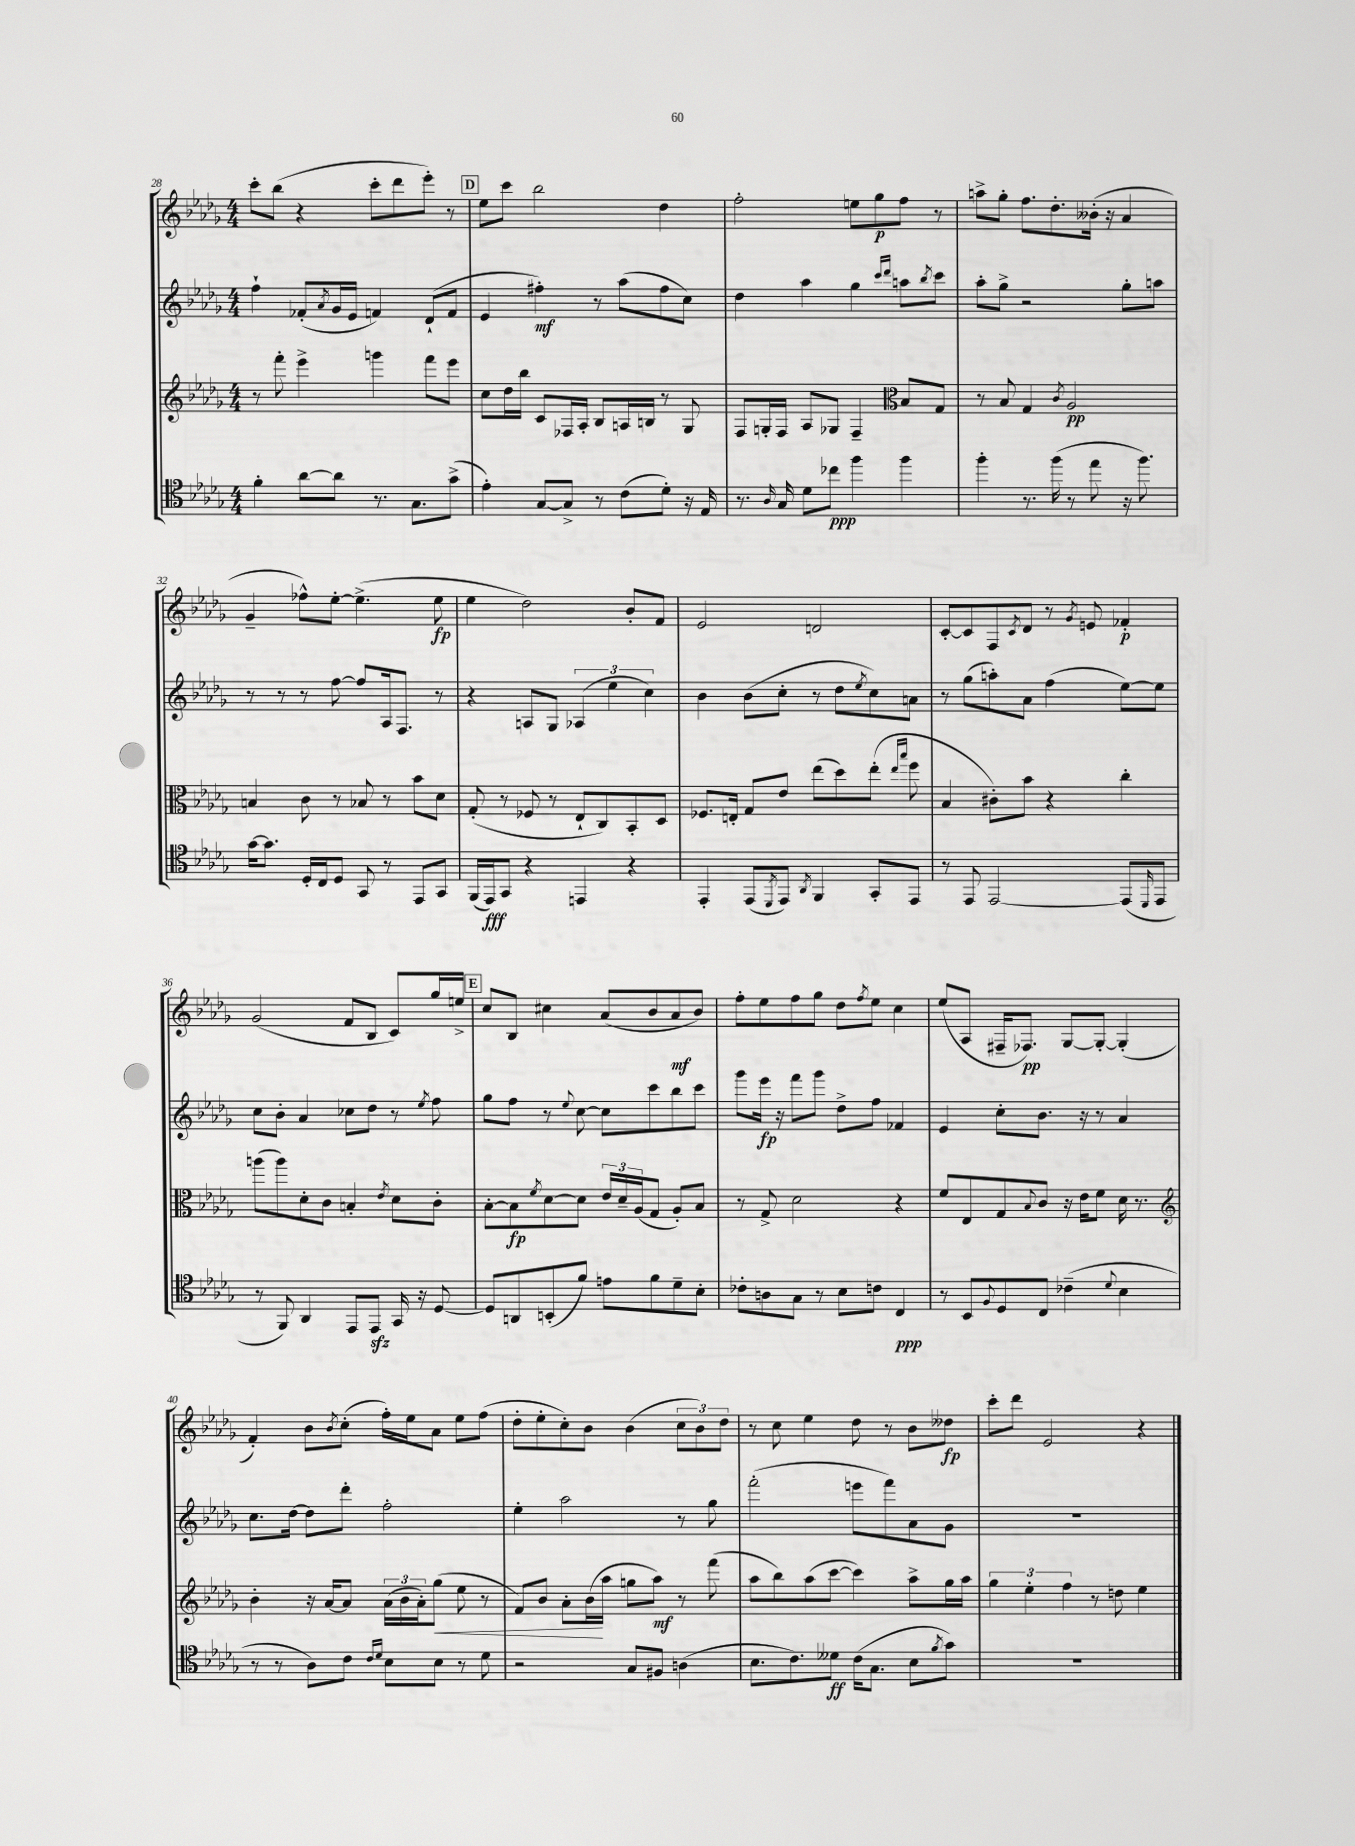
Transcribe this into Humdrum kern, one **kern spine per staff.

**kern	**kern	**kern	**kern
*staff4	*staff3	*staff2	*staff1
*clefC4	*clefG2	*clefG2	*clefG2
*k[b-e-a-d-g-]	*k[b-e-a-d-g-]	*k[b-e-a-d-g-]	*k[b-e-a-d-g-]
*M4/4	*M4/4	*M4/4	*M4/4
4f'	8r	4ff`	8ccc'
.	8fff'	.	(8bb-
[8a-	4eee-^	(8f-'	4r
.	.	8qa-	.
8a-]	.	16g-	.
.	.	16e-	.
8.r	4ggg	4f)	8ccc'
.	.	.	8ddd-
8.G-	.	.	.
.	8fff	(8d-`	8eee-')
(8g-^	8eee-	8f	8r
=	=	=	=
4e-')	8cc	4e-	8ee-
.	16dd-	.	8ccc
.	16bb-	.	.
[8G-	8c	4ff#')	2bb-
8G-^]	16F-	.	.
.	16A-'	.	.
8r	8B-	8r	.
(8c	16A	(8aa-	.
.	16B	.	.
8d-')	8r	8ff#	4dd-
16r	8G-	8cc)	.
16E-	.	.	.
=	=	=	=
8.r	8F	4dd-	2ff'
.	16G'	.	.
16qqA-	.	.	.
16G-	16F	.	.
8d-	8A-	4aa-	.
8cc-	8G-	.	.
4ff	4F~	4gg-	8ee
.	.	.	8gg-
*	*clefC3	*	*
.	.	16qqccc	.
.	.	16qqddd-	.
4ff	8B-	8aa	8ff
.	.	8qbb-	.
.	8G-	8ccc	8r
=	=	=	=
4ff'	8r	8aa-'	8aa^
.	8B-	8gg-^	8gg-'
8.r	4G-	2r	8.ff
(16ff	.	.	8.dd-'
.	8qc	.	.
8r	2A-	.	.
8ee-	.	.	(16b--'
.	.	.	16r
16r	.	8gg-'	4a-
8.ff)	.	.	.
.	.	8aa	.
=	=	=	=
[16g-	4B	8r	4g-~
8.g-]	.	.	.
.	.	8r	.
16D-'	8c	8r	8ff-^^)
16C	.	.	.
8D-	8r	[8ff	[8ee-'
8GG-	8B-	8ff]	(4.ee-^]
8r	8r	16A-	.
.	.	8.F	.
8EE-	8b-	.	.
8GG-	8d-	8r	8ee-
=	=	=	=
(16FF	(8G-'	4r	4ee-
16EE-)	.	.	.
8GG-	8r	.	.
4r	8F-	8A	2dd-)
.	8r	8G-	.
4EE	8E-`	(6A-	.
.	8C)	.	.
.	.	6ee-	.
4r	8BB-'	.	8b-'
.	.	6cc)	.
.	8D-	.	8f
=	=	=	=
4EE-'	8.F-	4b-	2e-
.	16E'	.	.
(8EE-	8G-	(8b-	.
8qDD-	.	.	.
8EE-)	8e-	8cc'	.
8qAA-	.	.	.
4FF	(8ee-	8r	2d
.	8dd-)	8dd-	.
.	.	8qee-	.
8GG-'	(8ee-'	8cc)	.
.	16qqee-	.	.
.	16qqbb-	.	.
8EE-	8ff	8a	.
=	=	=	=
8r	4B-	8r	[8c'
8EE-	.	(8gg-	8c]
[2EE-	8c#')	8aa')	8F
.	.	.	8qc
.	8b-	8a-	8d-
.	4r	(4ff	8r
.	.	.	8qg-
.	.	.	8e
(8EE-]	4cc'	[8ee-)	4f-'
16qqDD-	.	.	.
8EE-	.	8ee-]	.
=	=	=	=
8r	(8aa	8cc	(2g-
8FF)	8aa)	8b-'	.
4AA-	8d-'	4a-	.
.	8c	.	.
8EE-	4B'	8cc-	8f
8EE-	.	8dd-	8B-
.	8qe-	.	.
16GG-	8d-	8r	8c)
16r	.	.	.
.	.	8qee-	.
[8D-	8c'	8ff	16gg-
.	.	.	16ee^
=	=	=	=
8D-]	[8B-'	8gg-	8cc
8AA	8B-]	8ff	8B-
.	8qf	.	.
(8BB'	[8d-	8r	4cc#
.	.	8qqee-	.
8f)	8d-]	[8cc	.
8e	24e-	8cc]	(8a-
.	24d-~	.	.
.	(24A-	.	.
8f	8G-	8ccc	8b-
8d-~	8A-')	8bb-	8a-
8B-'	8B-	8ccc	8b-)
=	=	=	=
8c-'	8r	8ggg-	8ff'
8A	8G-^	16eee-	8ee-
.	.	16r	.
8G-	2d-	8fff	8ff
8r	.	8ggg-	8gg-
8B-	.	8dd-^	8dd-
.	.	.	8qff
8c	.	8ff	8ee-
4C	4r	4f-	4cc
=	=	=	=
8r	8f	4e-	(8ee-
8BB-	8E-	.	8A-
8qqF	.	.	.
8D-	8G-	8cc'	16F#~
.	.	.	8.F-)
.	8qqB-	.	.
8C	8c	8.b-	.
(4c-~	16r	.	[8G-
.	16e-	16r	.
.	8f	8r	8G-'_
8qqd-	.	.	.
4B-	16d-	4a-	(4G-']
.	8.r	.	.
=	=	=	=
*	*clefG2	*	*
8r	4b-'	8.cc	4f')
8r	.	.	.
.	.	[16dd-	.
8A-)	16r	8dd-]	8b-
.	[16a-	.	.
.	.	.	8qb-
8c	8a-]	8ddd-'	(8cc'
16qqc	.	.	.
16qqd-	.	.	.
8B-	(24a-	2ff'	16ff')
.	24b-	.	.
.	.	.	16ee-
.	24a-')	.	.
8B-	(8gg-	.	8a-
8r	8ee-	.	8ee-
8d-	8r	.	(8ff
=	=	=	=
2r	8f)	4ee-'	8dd-'
.	8b-	.	8ee-'
.	8a-'	2aa-	8cc')
.	(16b-	.	8b-
.	16aa-	.	.
8G-	8gg	.	(4b-
8F#	8aa-)	.	.
(4A	8r	8r	12cc
.	.	.	12b-)
.	(8fff	8gg-	.
.	.	.	12dd-
=	=	=	=
8.B-	8aa-	(2fff'	8r
.	8bb-)	.	8cc
8.c)	.	.	.
.	(8aa-	.	4ee-
8d--	[8ccc	.	.
(16c	4ccc])	8eee	8dd-
8.G-	.	.	.
.	.	8fff)	8r
8B-	8aa-^	8a-	8b-
8qf	.	.	.
8g-)	16gg-	8g-	8dd--
.	16aa-	.	.
=	=	=	=
1r	6gg-	1r	8ccc'
.	.	.	8ddd-
.	6ee-'	.	.
.	.	.	2e-
.	6ff	.	.
.	8r	.	.
.	8dd	.	.
.	4ee-	.	4r
==	==	==	==
*-	*-	*-	*-
